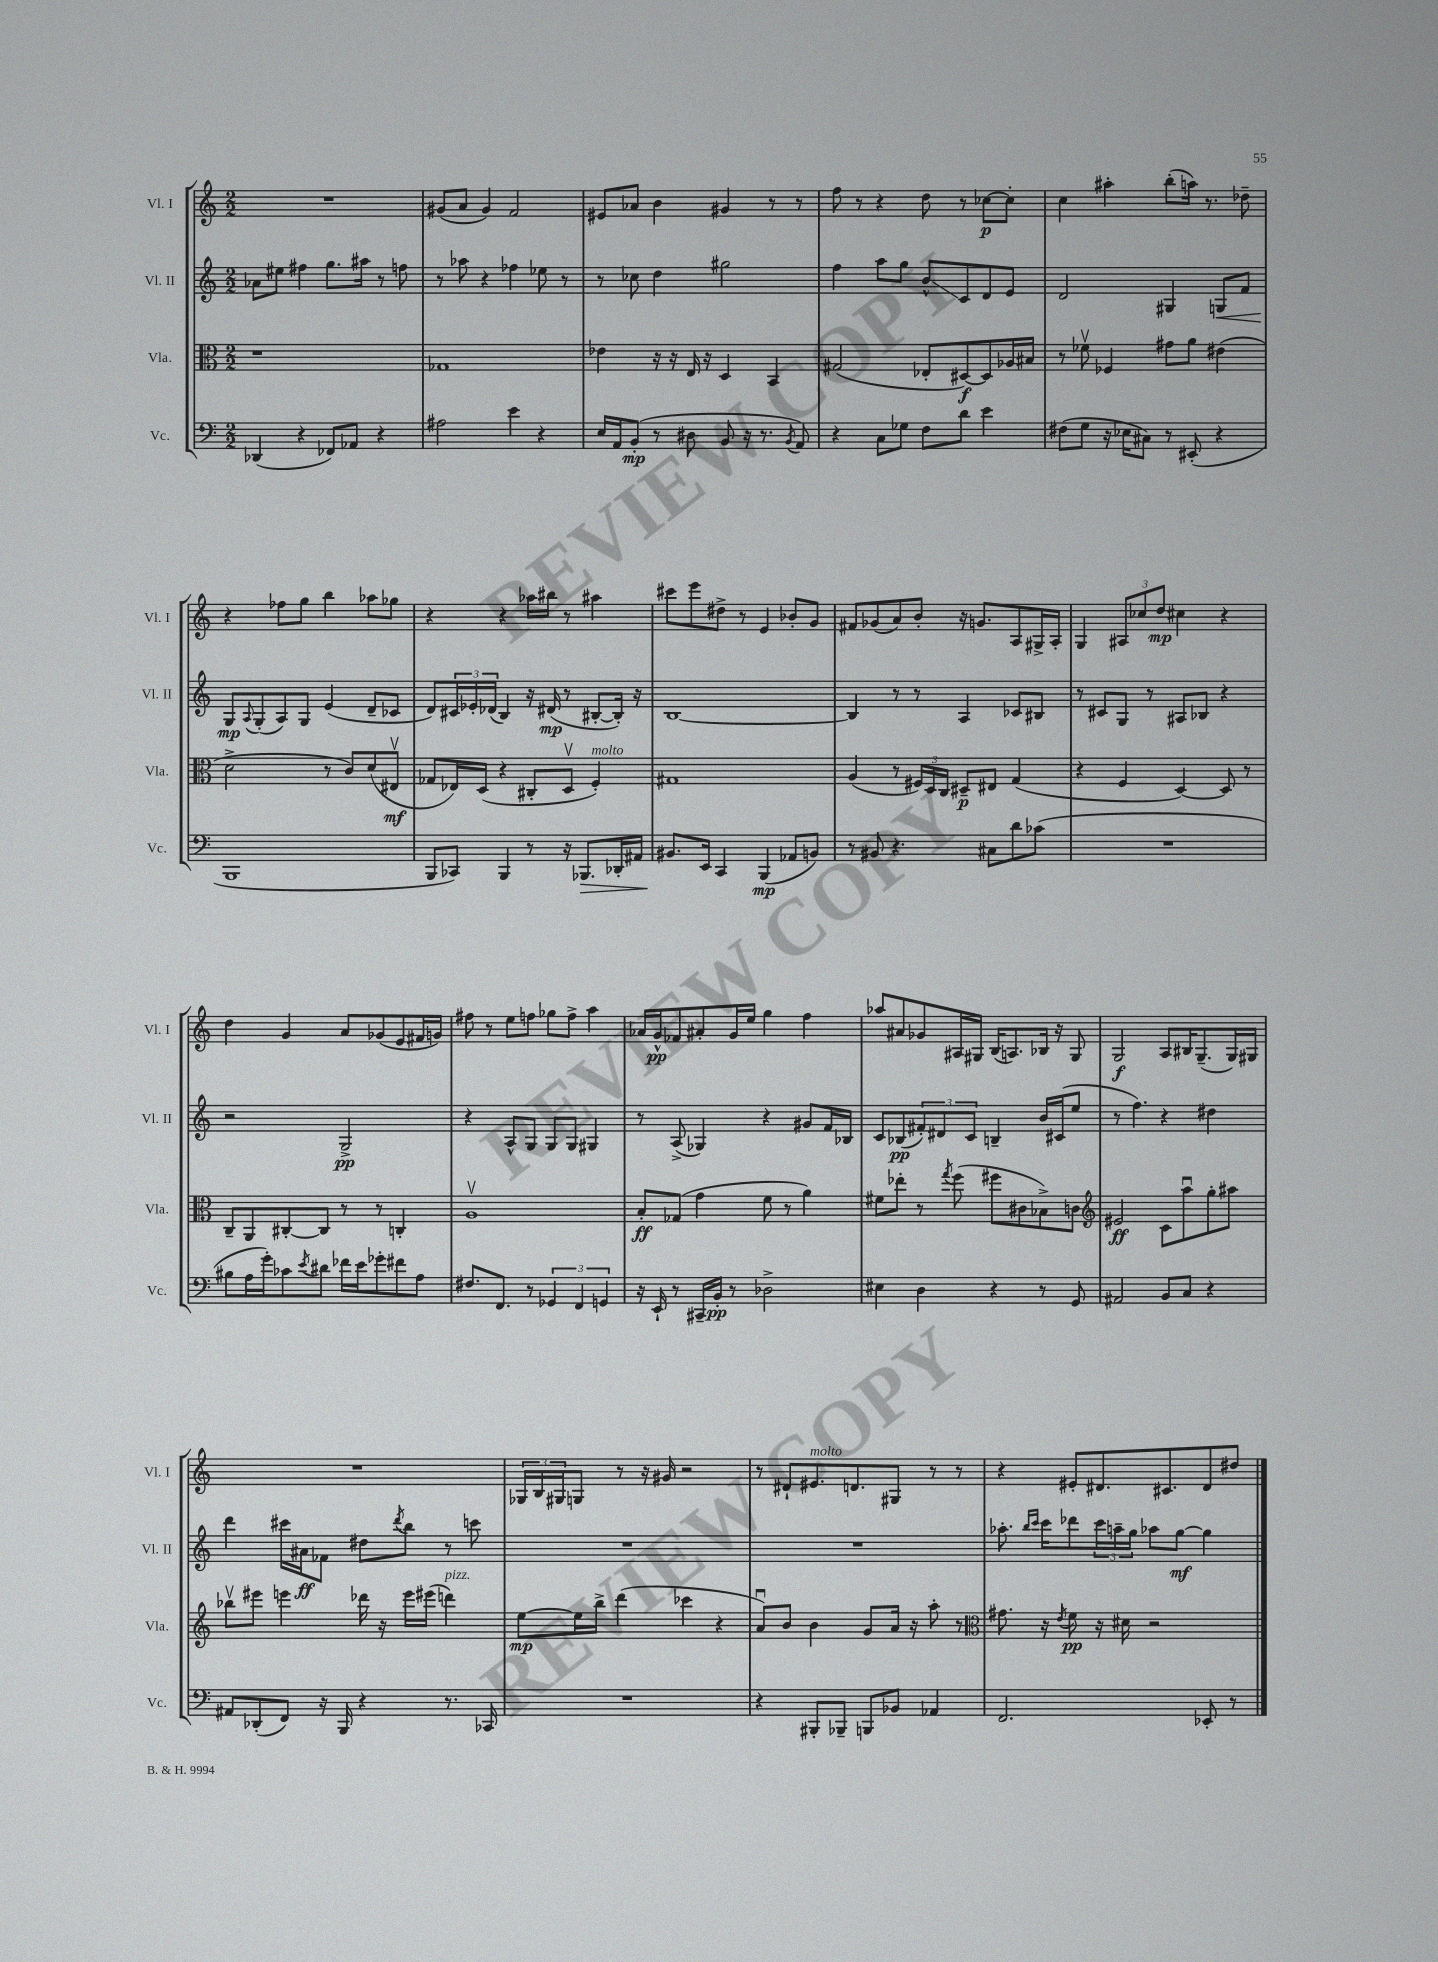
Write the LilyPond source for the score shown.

<<
\new StaffGroup <<
\new Staff = "s0" \with { instrumentName = "Vl. I" shortInstrumentName = "Vl. I" } {
    \clef treble \key c \major \numericTimeSignature \time 2/2
    R1 |
    gis'8( a'8 gis'4) f'2 |
    eis'8 aes'8 b'4 gis'4 r8 r8 |
    f''8 r8 r4 d''8 r8 ces''8~\p ces''8-. |
    c''4 ais''4-. b''8-.( a''16) r8. des''8-- |
    r4 fes''8 g''8 b''4 aes''8 ges''8 |
    r4 r4 aes''16 bis''16 r8 ais''4 |
    cis'''8 e'''8 dis''8-> r8 e'4 bes'8-. g'8 |
    fis'8 ges'8( a'8) b'8-. r16 g'8. a8 gis16-> a16-. |
    g4 \tuplet 3/2 { ais8 ces''8 d''8\mp } cis''4 r4 |
    d''4 g'4 a'8 ges'8( e'8 fis'16 g'16) |
    fis''8 r8 e''8 f''8 ges''8 f''8-> a''4 |
    aes'16 g'16-^\pp fes'8 ais'8-. g'16 e''16 g''4 f''4 |
    aes''8 ais'8 ges'8 ais16 gis16 b16( a8.) bes16 r16 gis8 |
    g2\f a8 bis16 g8.--( g16) gis16 |
    R1 |
    \tuplet 3/2 { ges16 b16 gis16 } g8 r8 r16 gis'16 r2 |
    r8 dis'8-! eis'8.^\markup { \italic "molto" } d'8. gis8 r8 r8 |
    r4 eis'8-. dis'8. cis'8. dis'8 dis''8 \bar "|." |
}
\new Staff = "s1" \with { instrumentName = "Vl. II" shortInstrumentName = "Vl. II" } {
    \clef treble \key c \major \numericTimeSignature \time 2/2
    aes'8 eis''8 fis''4 g''8. ais''16 r8 f''8 |
    r8 aes''8 r4 fes''4 ees''8 r8 |
    r8 ces''8 d''4 gis''2 |
    f''4 a''8 g''8 b'8-^\glissando c'8 d'8 e'8 |
    d'2 gis4 g8\< f'8 |
    g8\mp\! \appoggiatura { a8 } g8-.( a8) g8 e'4( d'8-- ces'8 |
    d'8) \tuplet 3/2 { cis'16 ees'16-. des'16( } b4) r16 dis'16\mp( r8 bis8~-. bis16-.) r16 |
    b1~ |
    b4 r8 r8 a4 ces'8 bis8 |
    r8 cis'8 g8 r8 ais8 bes8 r4 |
    r2 g2->\pp |
    r4 a8-^ g8 g8 g8 gis4 |
    r8 a8->( ges4) r4 gis'8 f'16 bes16 |
    c'8 bes8\pp( \tuplet 3/2 { fis'8-.) dis'8 c'8 } b4-- b'16 cis'16( e''8 |
    r8 f''4.) r4 dis''4 |
    d'''4 cis'''16 ais'16\ff fes'8 dis''8 \acciaccatura { d'''8 } b''8 r8 c'''8 |
    R1 |
    R1 |
    aes''8.-. \grace { b''16 c'''16 } c'''16 des'''8 \tuplet 3/2 { c'''16 a''16-- g''16 } aes''8 g''8~\mf g''4 \bar "|." |
}
\new Staff = "s2" \with { instrumentName = "Vla." shortInstrumentName = "Vla." } {
    \clef alto \key c \major \numericTimeSignature \time 2/2
    r1 |
    ges1 |
    ees'4 r16 r16 e16 r16 d4 b,4 |
    gis2( ees8-. dis8~\f) dis8 aes16 bis16 |
    r8 fes'8\upbow fes4 gis'8 a'8 eis'4( |
    d'2-> r8 c'8) d'8( eis8\upbow\mf |
    ges8 ees16) d16( r4 cis8-. d8\upbow f4-.^\markup { \italic "molto" }) |
    gis1 |
    a4( r8 \tuplet 3/2 { fis16) d16 c16 } dis8--\p eis8 g4( |
    r4 f4 d4~) d8 r8 |
    c8-- a,8 cis8~-. cis8 r8 r8 c4-. |
    a1\upbow |
    b8-.\ff ges8( g'4 f'8 r8 a'4) |
    fis'8 ees''8-. r8 \acciaccatura { g''8 } f''8( fis''8 cis'8 bes8->) c'8 |
    \clef treble eis'2\ff c'8 a''8\downbow g''8-. ais''8 |
    bes''8\upbow eis'''8 e'''4 des'''16 r16 e'''16 eis'''16( d'''4^\markup { \italic "pizz." }) |
    e''8~\mp e''16 b''16-> d'''4( ces'''4 r4 |
    a'8\downbow) b'8 b'4 g'8 a'16 r16 a''8-. r8 |
    \clef alto gis'8. r16 \acciaccatura { e'8 } f'8\pp r16 dis'16 r2 \bar "|." |
}
\new Staff = "s3" \with { instrumentName = "Vc." shortInstrumentName = "Vc." } {
    \clef bass \key c \major \numericTimeSignature \time 2/2
    des,4( r4 fes,8) aes,8 r4 |
    ais2 e'4 r4 |
    e16 a,16 b,8-.\mp( r8 dis8 b,8 r16 r8. \acciaccatura { b,8 } a,8) |
    r4 c8 ges8 f8 d'8 e'4 |
    fis8( g8 r16 ees16 cis8) r8 eis,8-.( r4 |
    b,,1 |
    b,,8 ces,8) b,,4 r8 r16 bes,,8.\> des,16-. ais,16 |
    bis,8.\! e,16 c,4 b,,4\mp( aes,8 b,8) |
    r8 bis,8 r4. cis8 d'8 ces'8( |
    R1 |
    bis8 a16 g'16-.) ces'8 \acciaccatura { e'8 } dis'8 fes'16 e'16 ges'8-. fis'8 a8 |
    fis8. f,8. r8 \tuplet 3/2 { ges,4 f,4 g,4 } |
    r16 e,16-! r8 cis,16-- b,16-.\pp r8 des2-> |
    eis4 d4 r4 r8 g,8 |
    ais,2 b,8 c8 r4 |
    ais,8 des,8-.( f,8) r16 b,,16 r4 r8. ces,16 |
    R1 |
    r4 bis,,8-. bes,,8-- b,,8 bes,8 aes,4 |
    f,2. ees,8-. r8 \bar "|." |
}
>>
>>
\layout { \context { \Score \remove "Bar_number_engraver" } }
